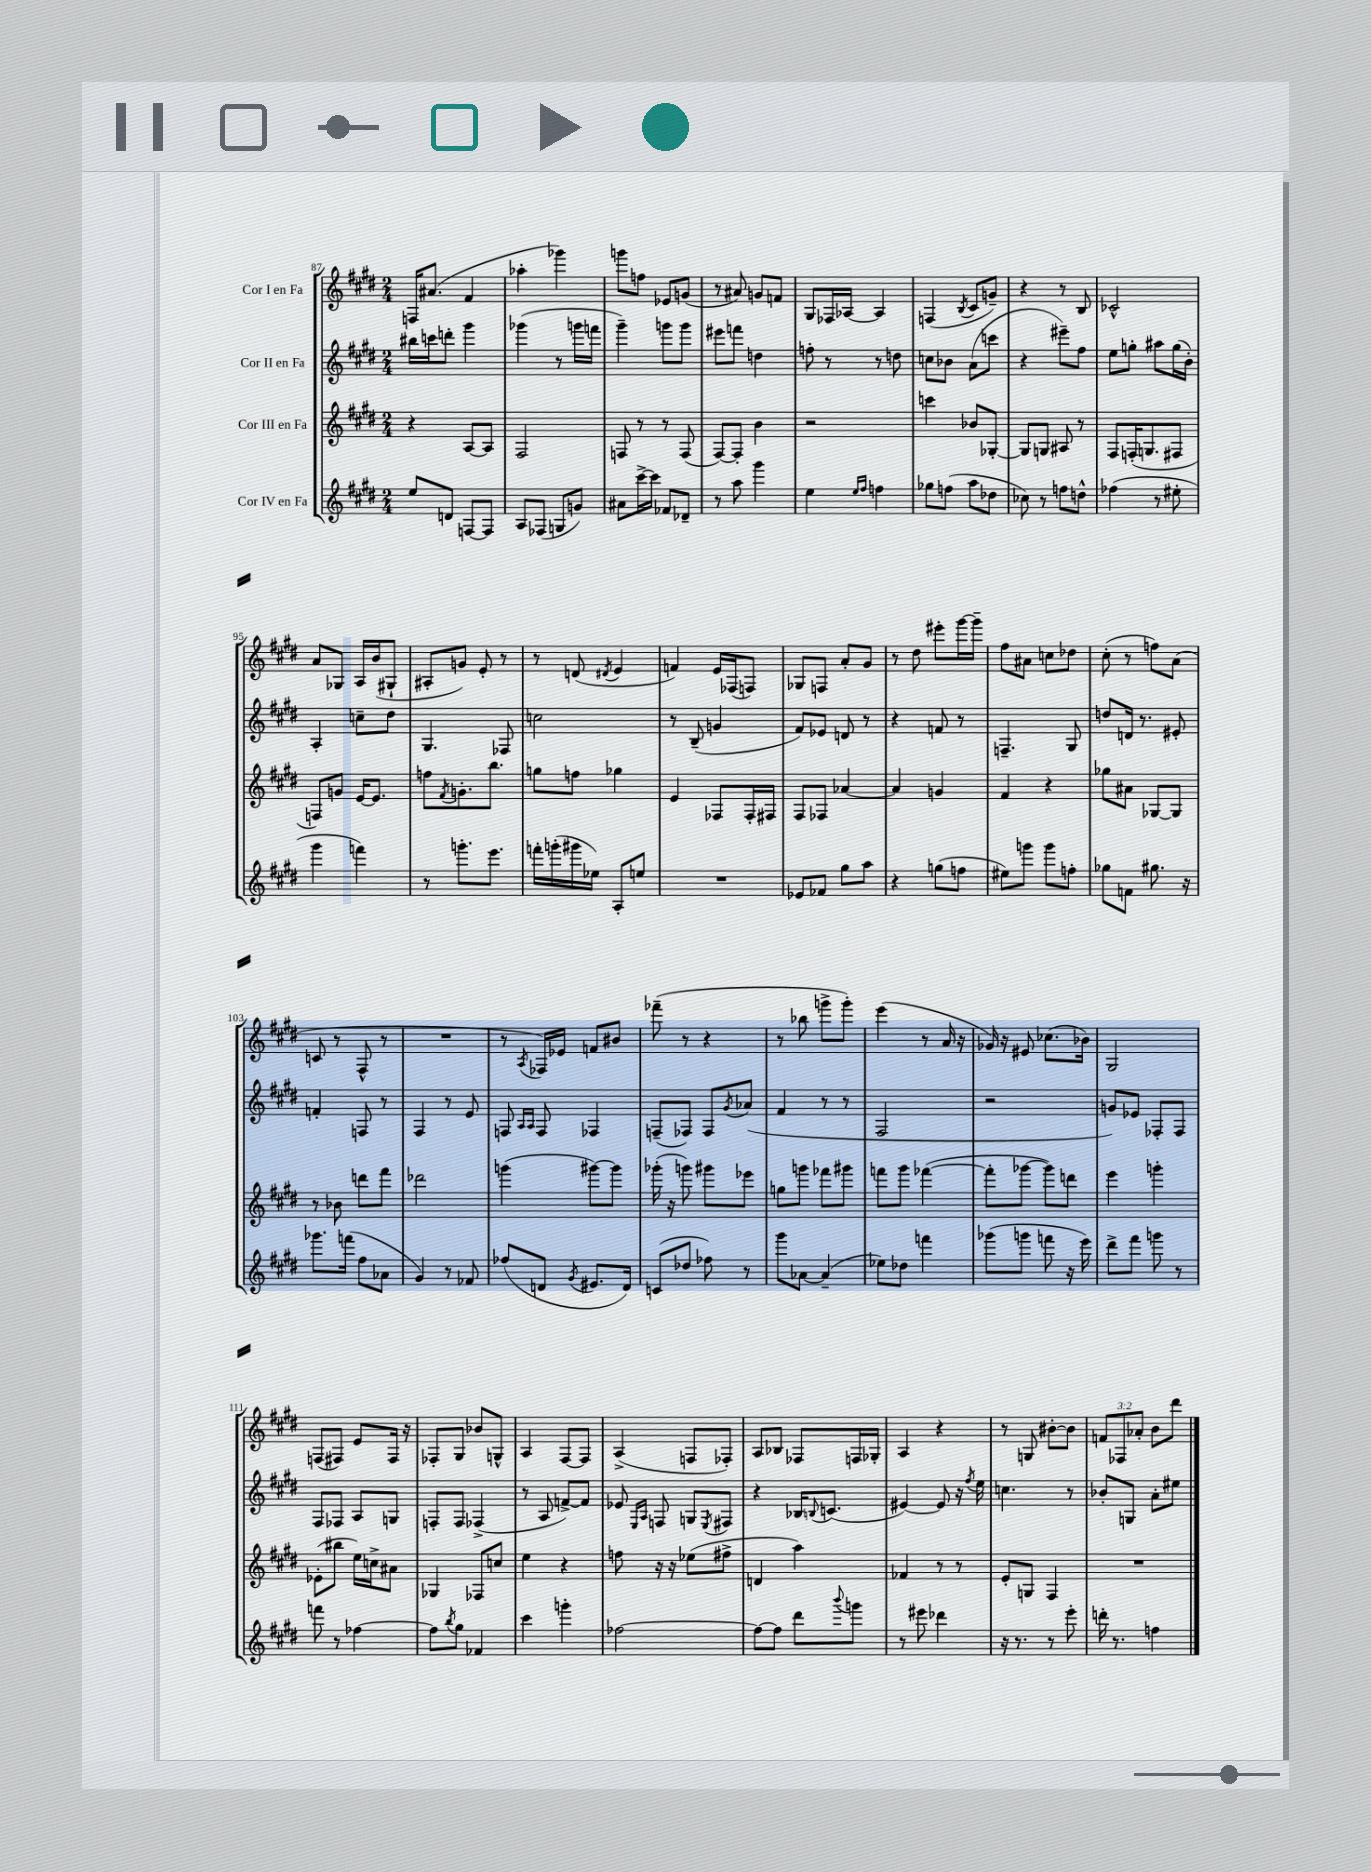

**kern	**kern	**kern	**kern
*staff4	*staff3	*staff2	*staff1
*clefG2	*clefG2	*clefG2	*clefG2
*k[f#c#g#d#]	*k[f#c#g#d#]	*k[f#c#g#d#]	*k[f#c#g#d#]
*M2/4	*M2/4	*M2/4	*M2/4
8ee	4r	16bb#	16F
.	.	16ccc	(8.a#
8d	.	8ddd'	.
[8F	[8A	4ggg#	4f#
8F]	8A]	.	.
=	=	=	=
8A	2F#	(4ggg-	4aa-'
(8F-	.	.	.
8G	.	8r	4ggg-)
8g)	.	16ggg	.
.	.	16fff	.
=	=	=	=
8a#	8F	4ggg#~)	8ggg
[16ccc#^	8r	.	8ff
16ccc#]	.	.	.
8f-	8r	8ggg	8e-
8d-~	(8F	8ggg	(8g
=	=	=	=
8r	[8F#)	8eee#	8r
8aa	8F#']	8fff	8a#)
4ggg#	4b	4dd	8g
.	.	.	8f
=	=	=	=
4ee	2r	8ff'	8G#
.	.	8r	16F-
.	.	.	[16A-
16qqee	.	.	.
16qqff#	.	.	.
4ff	.	8r	4A-]
.	.	8dd	.
=	=	=	=
8gg-	4ccc	8cc	(4F
(8ff	.	8b-	.
.	.	.	8qB
8aa	8b-	(8a	8c#
8dd-	[8G-'	8ccc	8g~)
=	=	=	=
8cc-)	8G-]	4r	4r
8r	8G	.	.
8ff	8A#	8eee#~)	8r
8dd^^	8r	8ff#	8B
=	=	=	=
(4ff-	8F#	8ee	2c-^^
.	(16F'	8gg'	.
.	8.G	.	.
8r	.	8aa#	.
8ee#'	8F#	(16gg	.
.	.	16b')	.
=	=	=	=
4ggg#	8F)	4A'	8a
.	8g	.	8G-
4fff)	[16e	8cc~	16A
.	8.e]	.	(16b
.	.	8dd#	8G#`
=	=	=	=
8r	8ff	4.G#	8A#'
.	8qf#	.	.
8.ggg'	8.g'	.	8g)
.	.	.	8e'
8.eee	8.bb	.	.
.	.	8F-	8r
=	=	=	=
16fff'	8gg	2cc	8r
(16ggg'	.	.	.
16ggg#	8ff	.	(8d
16ee-)	.	.	.
.	.	.	8qd#
8A'	4gg-	.	4e
8ee	.	.	.
=	=	=	=
2r	4e	8r	4f)
.	.	(8B~	.
.	8F-	4g	16e
.	.	.	(16F-
.	16F-'	.	8F)
.	16F#	.	.
=	=	=	=
8e-	8F#	8f#)	8G-
8f-	8F-	8e-	8F
8gg#	[4a-	8d	8a'
8aa	.	8r	8g#
=	=	=	=
4r	4a-]	4r	8r
.	.	.	8dd#
(8gg	4g	8f	8eee#'
8ff	.	8r	[16ggg#
.	.	.	16ggg#~]
=	=	=	=
8ee#)	4f#	4.F~	8ff#
8ggg	.	.	8a#
8ggg	4r	.	8cc
8ff'	.	8G#	8dd-
=	=	=	=
8gg-	8gg-	8dd	(8cc#'
8f	8a#	16d	8r
.	.	8.r	.
8.gg#	[8G-	.	8ff)
.	8G-]	8e#'	(8a
16r	.	.	.
=	=	=	=
8.ggg-	8r	4f'	8c
.	8b-	.	8r
(16fff	.	.	.
8ff#	8ddd	8F	8F#^^
8a-	8fff#	8r	8r
=	=	=	=
4g#)	2ddd-	4F#	2r
8r	.	8r	.
8f-	.	8e	.
=	=	=	=
(8ff-	(4ggg	8F	8r
.	.	16qqA	.
.	.	16qqA	8qA
8d	.	8F	16F-)
.	.	.	16e-
8qg#	.	.	.
8.e#	[8ggg#)	4F-	8f
.	8ggg#]	.	8b#
16d)	.	.	.
=	=	=	=
(8c	(16ggg-'	(8F~	(8fff-~
.	16r	.	.
8dd-	8ggg)	8F-)	8r
8ff-)	8ggg#	8F-	4r
.	.	8qg#	.
8r	8eee-	(8a-	.
=	=	=	=
8ggg#	8gg	4f#	8r
[8a-	8ggg	.	8bb-
(4a-~]	8fff-	8r	8ggg^
.	8ggg#	8r	8ggg')
=	=	=	=
8ee-)	8fff	2F#	(4eee
8dd-	8ggg#	.	.
4fff	([4fff-	.	8r
.	.	.	16a
.	.	.	16r
=	=	=	=
(8ggg-	8fff-']	2r	16g-)
.	.	.	16r
8ggg	[8ggg-	.	8e#
8fff	8ggg-])	.	(8.cc-
16r	8ddd	.	.
16eee)	.	.	16b-)
=	=	=	=
8ddd#^	4eee	8g)	2G#
8fff#	.	8e-	.
8ggg	4ggg'	8F-'	.
8r	.	8F-	.
=	=	=	=
8fff	(8e-'	8F#	(8F
8r	8bb#	8F-	8F#)
[4ff-	16ee)	8A	8e
.	16cc^	.	.
.	8a#	8G	16F#
.	.	.	16r
=	=	=	=
8ff-]	4G-	8F'	8F-'
8qbb	.	.	.
8gg#	.	8F	8G#
4f-	8F-	(4F-^	8b-
.	8cc	.	8G^^
=	=	=	=
4ccc#	4ee	8r	4A
.	.	8A	.
4ggg'	4r	[8f^)	[8F#
.	.	8f]	8F#]
=	=	=	=
[2ff-	8ff	8e-	(4A^
.	.	16qqE	.
.	.	16qqA	.
.	16r	8F	.
.	16r	.	.
.	(8ee-	8G	8F
.	.	8qE	.
.	8ff#^	8F#	8F-')
=	=	=	=
8ff-_	4d	4r	8A
8ff-]	.	.	8B-
8ddd#	4aa)	16B-	8F-
.	.	8qqB	.
.	.	(8.c	.
8qqbbb	.	.	.
8ggg	.	.	16F
.	.	.	16G-'
=	=	=	=
8r	4f-	[4e#)	4A
8eee#	.	.	.
4ddd-	8r	8e#]	4r
.	8r	16r	.
.	.	8qff#	.
.	.	16ee	.
=	=	=	=
16r	8e'	4.cc	8r
8.r	.	.	.
.	8G	.	8G
8r	4F#	.	[8b#'
8eee'	.	8r	8b#]
=	=	=	=
16ddd'	2r	8b-'	12f
8.r	.	.	.
.	.	.	12F-
.	.	8G	.
.	.	.	12a-'
4ff	.	8a'	8b
.	.	8ee#	8ddd#
==	==	==	==
*-	*-	*-	*-
